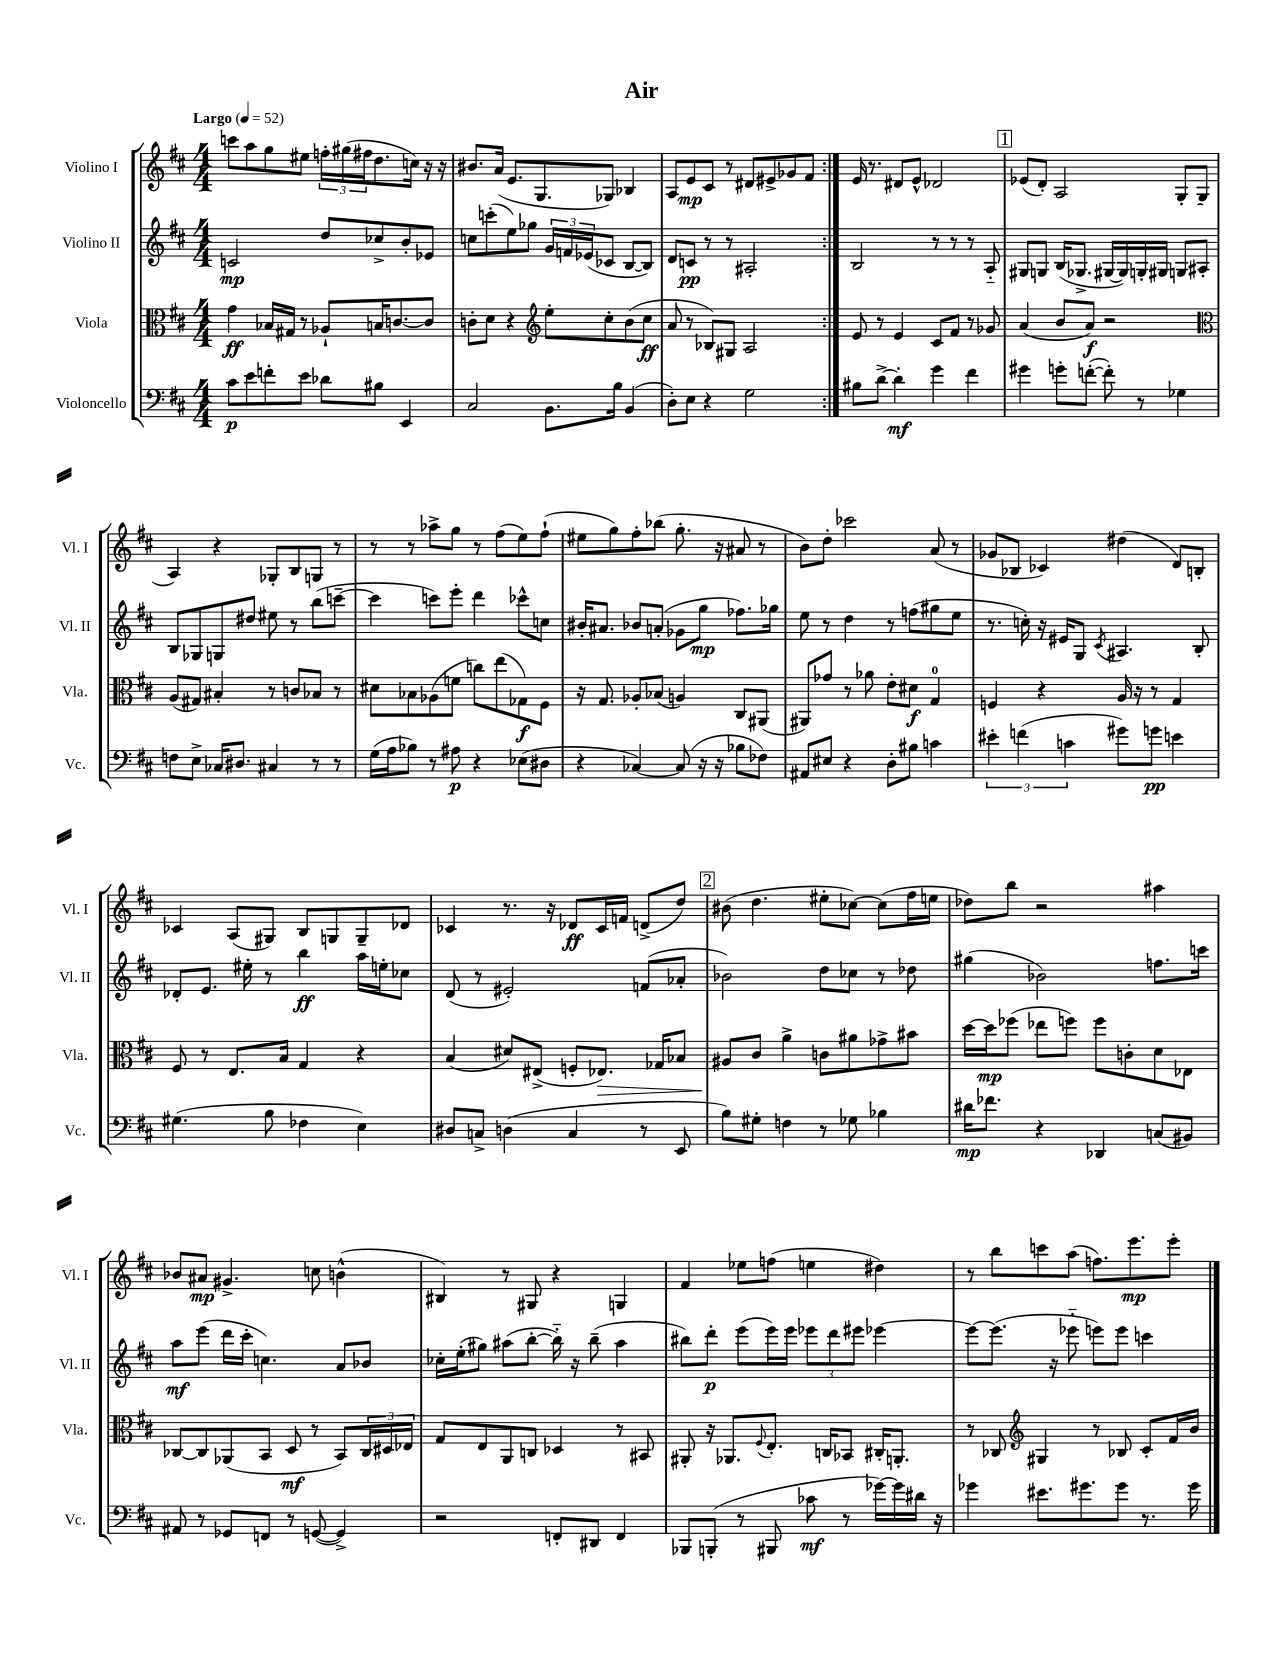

**kern	**dynam	**kern	**dynam	**kern	**dynam	**kern	**dynam
*part4	*part4	*part3	*part3	*part2	*part2	*part1	*part1
*staff4	*staff4	*staff3	*staff3	*staff2	*staff2	*staff1	*staff1
*I"Violoncello	*	*I"Viola	*	*I"Violino II	*	*I"Violino I	*
*I'Vc.	*	*I'Vla.	*	*I'Vl. II	*	*I'Vl. I	*
*clefF4	*	*clefC3	*	*clefG2	*	*clefG2	*
*k[f#c#]	*	*k[f#c#]	*	*k[f#c#]	*	*k[f#c#]	*
*M4/4	*	*M4/4	*	*M4/4	*	*M4/4	*
*MM52	*	*MM52	*	*MM52	*	*MM52	*
=1	=1	=1	=1	=1	=1	=1	=1
!	!	!	!	!	!	!LO:TX:a:B:t=Largo	!
8c#\L	p	4g\	ff	2cn/	mp	8cccn\L	.
8e\	.	.	.	.	.	8aa\	.
8fn'\	.	16B-X/LL	.	.	.	8gg\	.
.	.	16G#X/JJ	.	.	.	.	.
8e\J	.	8r	.	.	.	8ee#X\J	.
8d-X\L	.	8A-X`/L	.	8dd/L	.	24ffn'\LL	.
.	.	.	.	.	.	(24gg#X\	.
.	.	.	.	.	.	24ff#X\J	.
8B#X\J	.	16Bn/K	.	8cc-X^/	.	8.dd\	.
.	.	[8.cn/	.	.	.	.	.
4EE/	.	.	.	8b'/	.	.	.
.	.	.	.	.	.	16ccn\Jk)	.
.	.	8c/J]	.	8e-X/J	.	16r	.
.	.	.	.	.	.	16r	.
=2	=2	=2	=2	=2	=2	=2	=2
2C#/	.	8cn'\L	.	8ccn\L	.	8.b#X/L	.
.	.	8d\J	.	(8cccn'\	.	.	.
.	.	.	.	.	.	(16a/Jk	.
.	.	4r	.	8ee\)	.	8.e/L	.
.	.	.	.	8gg-X\J	.	.	.
.	.	.	.	.	.	8.G/	.
*	*	*clefG2	*	*	*	*	*
8.BB\L	.	8ee'\L	.	24g/LL	.	.	.
.	.	.	.	24fn/	.	.	.
.	.	.	.	(24e-X/J	.	.	.
.	.	8cc#'\	.	8c-X/J	.	8G-X/J)	.
16B\Jk	.	.	.	.	.	.	.
(4BB/	.	(8b\	.	[8B/L	.	4B-X/	.
.	.	8cc#\J	ff	8B/J])	.	.	.
=3	=3	=3	=3	=3	=3	=3	=3
8D'\L)	.	8a/	.	8d/L	.	8A/L	.
8E\J	.	8r	.	8cn/J	pp	8e/	mp
4r	.	8B-X/L)	.	8r	.	8c#/J	.
.	.	8G#X/J	.	8r	.	8r	.
2G\	.	2A/	.	2A#X'/	.	8d#X/L	.
.	.	.	.	.	.	8e#X^/	.
.	.	.	.	.	.	8g-X/	.
.	.	.	.	.	.	8f#/J	.
=4:|!	=4:|!	=4:|!	=4:|!	=4:|!	=4:|!	=4:|!	=4:|!
8B#X\L	.	8e/	.	2B/	.	16e/	.
.	.	.	.	.	.	8.r	.
[8d^\J	.	8r	.	.	.	.	.
4d'\]	mf	4e/	.	.	.	8d#X/L	.
.	.	.	.	.	.	8e^^/J	.
4g\	.	8c#/L	.	8r	.	2d-X/	.
.	.	8f#/J	.	8r	.	.	.
4f#\	.	8r	.	8r	.	.	.
.	.	8g-X/	.	8A/	.	.	.
!!LO:REH:place=s1:t=1
=5	=5	=5	=5	=5	=5	=5	=5
4g#X\	.	(4a/	.	8G#X/L	.	(8e-X/L	.
.	.	.	.	8Gn/J	.	8d'/J)	.
8gn'\L	.	8b/L	.	(16B/KL	.	2A/	.
.	.	.	.	8.G-X^/J	.	.	.
([8fn'\J	.	8a/J)	f	.	.	.	.
8f'\])	.	2r	.	[16G#X/LL	.	.	.
.	.	.	.	16G#/])	.	.	.
8r	.	.	.	16Gn'/	.	.	.
.	.	.	.	16G#X/JJ	.	.	.
4G-X\	.	.	.	8Gn/L	.	8G'/L	.
.	.	.	.	8A#X'/J	.	(8G/J	.
!!LO:LB:g=z
=6	=6	=6	=6	=6	=6	=6	=6
*	*	*clefC3	*	*	*	*	*
8Fn\L	.	(8A/L	.	8B/L	.	4A/)	.
8E^\J	.	8G#X/J)	.	8G-X/	.	.	.
16C-X/KL	.	4B#X'/	.	8Gn/	.	4r	.
8.D#X/J	.	.	.	.	.	.	.
.	.	.	.	8dd#X/J	.	.	.
4C#X/	.	8r	.	8ee#X\	.	8G-X'/L	.
.	.	8cn/L	.	8r	.	8B/	.
8r	.	8B-X/J	.	(8bb\L	.	8Gn/J	.
8r	.	8r	.	[8cccn~\J	.	8r	.
=7	=7	=7	=7	=7	=7	=7	=7
(16G\LL	.	8d#X\L	.	4ccc\]	.	8r	.
16A\J	.	.	.	.	.	.	.
8B-X\J)	.	8B-X\	.	.	.	8r	.
8r	.	(8A-X\	.	8cccn\L)	.	8aa-X^\L	.
8A#X\	p	8fn\J	.	8eee'\J	.	8gg\J	.
4r	.	8ccn\L)	.	4ddd\	.	8r	.
.	.	(8ee\	.	.	.	(8ff#\L	.
(8E-X\L	.	8G-X\)	f	8ccc-X^^\L	.	8ee\)	.
8D#X\J	.	8F#\J	.	8ccn\J	.	(8ff#`\J	.
=8	=8	=8	=8	=8	=8	=8	=8
4r	.	16r	.	16b#X'/KL	.	8ee#X\L	.
.	.	8.G/	.	8.a#X/J	.	.	.
.	.	.	.	.	.	8gg\)	.
[4C-X/)	.	8A-X'/L	.	8b-X/L	.	8ff#'\	.
.	.	(8B-X/J	.	(8an'/J	.	(8bb-X\J	.
(8C-/]	.	4An/)	.	8g-X\L	.	8.gg'\	.
16r	.	.	.	8gg\J	mp	.	.
16r	.	.	.	.	.	16r	.
8B-X\L	.	8C#/L	.	8.ff-X\L)	.	8a#X/	.
8F-X\J)	.	(8AA#X/J	.	.	.	8r	.
.	.	.	.	16gg-X\Jk	.	.	.
=9	=9	=9	=9	=9	=9	=9	=9
8AA#X/L	.	8AA#X/L)	.	8ee\	.	8b\L)	.
8E#X/J	.	8g-X/J	.	8r	.	8dd'\J	.
4r	.	8r	.	4dd\	.	2ccc-X\	.
.	.	8a-X\	.	.	.	.	.
8D'\L	.	8e'\L	.	8r	.	.	.
8B#X\J	.	8d#X\J	f	(8ffn\L	.	.	.
4cn\	.	4G/	.	8gg#X\	.	(8a/	.
.	.	.	.	8ee\J	.	8r	.
=10	=10	=10	=10	=10	=10	=10	=10
6e#X'\	.	4Fn/	.	8.r	.	8g-X/L	.
.	.	.	.	.	.	8B-X/J	.
(6fn\	.	.	.	.	.	.	.
.	.	.	.	16ccn'\)	.	.	.
.	.	4r	.	16r	.	4c-X/)	.
.	.	.	.	16e#X/KL	.	.	.
6cn\	.	.	.	.	.	.	.
.	.	.	.	8G/J	.	.	.
.	.	.	.	8qc#/	.	.	.
8g#X\L)	.	16A/	.	4.A#X/	.	(4dd#X\	.
.	.	16r	.	.	.	.	.
8gn\J	pp	8r	.	.	.	.	.
4en\	.	4G/	.	.	.	8d/L)	.
.	.	.	.	8B'/	.	8Bn'/J	.
!!LO:LB:g=z
=11	=11	=11	=11	=11	=11	=11	=11
(4.G#X\	.	8F#/	.	8d-X'/L	.	4c-X/	.
.	.	8r	.	8.e/J	.	.	.
.	.	8.E/L	.	.	.	(8A/L	.
.	.	.	.	16ee#X'\	.	.	.
8B\	.	.	.	8r	.	8G#X/J)	.
.	.	16B/Jk	.	.	.	.	.
4F-X\	.	4G/	.	4bb\	ff	8B/L	.
.	.	.	.	.	.	8Gn/	.
4E\)	.	4r	.	16aa\LL	.	8G~/	.
.	.	.	.	16een'\J	.	.	.
.	.	.	.	8cc-X\J	.	8d-X/J	.
=12	=12	=12	=12	=12	=12	=12	=12
8D#X/L	.	(4B/	.	(8d/	.	4c-X/	.
8Cn^/J	.	.	.	8r	.	.	.
(4Dn\	.	8d#X/L)	.	2e#X'/)	.	8.r	.
.	.	(8E#X^/J	.	.	.	.	.
.	.	.	.	.	.	16r	.
4C/	.	8Fn'/L	.	.	.	8d-X/L	ff
!	!	!	!LO:HP:b	!	!	!	!
.	.	8.E-X/J)	>	.	.	16c-/L	.
.	.	.	.	.	.	16fn/JJ	.
8r	.	.	.	(8fn/L	.	(8dn^/L	.
.	.	16G-X/KL	.	.	.	.	.
8EE/	.	8B-X/J	.	8a-X'/J	.	8dd/J)	.
!!LO:REH:place=s1:t=2
=13	=13	=13	=13	=13	=13	=13	=13
8B\L)	.	8A#X/L	.	2b-X\)	.	(8b#X\	.
8G#X'\J	.	8c#/J	]	.	.	4.dd\	.
4Fn\	.	4a^\	.	.	.	.	.
8r	.	8cn\L	.	8dd\L	.	8ee#X'\L	.
8G-X\	.	8a#X\	.	8cc-X\J	.	[8cc-X\J)	.
4B-X\	.	8g-X^\	.	8r	.	(8cc-\L]	.
.	.	8b#X\J	.	8dd-X\	.	16ff#\L	.
.	.	.	.	.	.	16een\JJ	.
=14	=14	=14	=14	=14	=14	=14	=14
16d#X\KL	mp	[16dd\LL	.	(4gg#X\	.	8dd-X\L)	.
8.f-X\J	.	16dd\J]	mp	.	.	.	.
.	.	(8ff-X\J	.	.	.	8bb\J	.
4r	.	8ee-X\L	.	2b-X\)	.	2r	.
.	.	8ffn\J)	.	.	.	.	.
4DD-X/	.	8ff\L	.	.	.	.	.
.	.	8cn'\	.	.	.	.	.
(8Cn/L	.	8d\	.	8.ffn\L	.	4aa#X\	.
8BB#X/J)	.	8E-X\J	.	.	.	.	.
.	.	.	.	16cccn\Jk	.	.	.
!!LO:LB:g=z
=15	=15	=15	=15	=15	=15	=15	=15
8AA#X/	.	[8C-X/L	.	8aa\L	mf	8b-X/L	.
8r	.	8C-/]	.	(8eee\J	.	8a#X/J	mp
8GG-X/L	.	(8AA-X/	.	16ddd\LL	.	4.g#X^/	.
.	.	.	.	16ccc#'\JJ	.	.	.
8FFn/J	.	8BB/J	.	4.ccn\)	.	.	.
8r	.	8D/	mf	.	.	.	.
([8GGn/	.	8r	.	.	.	8ccn\	.
4GG^/])	.	8BB/L)	.	8a/L	.	(4bn^^\	.
.	.	24C-/L	.	8b-X/J	.	.	.
.	.	24D#X/	.	.	.	.	.
.	.	24E-X/JJ	.	.	.	.	.
=16	=16	=16	=16	=16	=16	=16	=16
2r	.	8G/L	.	16cc-X'\LL	.	4B#X/)	.
.	.	.	.	(16ee'\J	.	.	.
.	.	8E/	.	8gg#X\J)	.	.	.
.	.	8AA/	.	(8aa#X\L	.	8r	.
.	.	8Cn/J	.	[8bb'\J	.	8G#X/	.
8FFn'/L	.	4D-X/	.	16bb\])	.	4r	.
.	.	.	.	16r	.	.	.
8DD#X/J	.	.	.	(8bb~\	.	.	.
4FF/	.	8r	.	4aa#\	.	4Gn/	.
.	.	8BB#X/	.	.	.	.	.
=17	=17	=17	=17	=17	=17	=17	=17
8BBB-X/L	.	8AA#X'/	.	8bb#X\L)	.	4f#/	.
(8BBBn'/J	.	16r	.	8ddd'\J	p	.	.
.	.	8.AA-X/L	.	.	.	.	.
8r	.	.	.	(8eee\L	.	8ee-X\L	.
.	.	8qqF#/	.	.	.	.	.
8BBB#X/	.	8.E'/J	.	16eee\L)	.	(8ffn\J	.
.	.	.	.	16eee\JJ	.	.	.
8c-X\	mf	.	.	12eee-X\L	.	4een\	.
.	.	16Cn/KL	.	.	.	.	.
.	.	.	.	12ddd\	.	.	.
8r	.	8BB-X/J	.	.	.	.	.
.	.	.	.	12eee#X\J	.	.	.
[16g-X\LL)	.	16C#X'/KL	.	[4eee-X\	.	4dd#X\)	.
16g-\]	.	8.AAn'/J	.	.	.	.	.
16d#X\JJ	.	.	.	.	.	.	.
16r	.	.	.	.	.	.	.
=18	=18	=18	=18	=18	=18	=18	=18
4g-X\	.	8r	.	8eee-\L_	.	8r	.
.	.	8C-X/	.	(8.eee-\J]	.	8bb\L	.
*	*	*clefG2	*	*	*	*	*
8.e#X\L	.	4G#X/	.	.	.	8cccn\	.
.	.	.	.	16r	.	.	.
.	.	.	.	8eee-X\	.	(8aa\J	.
8.g#X\	.	.	.	.	.	.	.
.	.	8r	.	8eeen\L)	.	8.ffn\L)	.
8g#\J	.	8B-X/	.	8eee\J	.	.	.
.	.	.	.	.	.	8.eee\	mp
8.r	.	8c#'/L	.	4cccn\	.	.	.
.	.	16f#/L	.	.	.	8eee'\J	.
16g#\	.	16b/JJ	.	.	.	.	.
==	==	==	==	==	==	==	==
*-	*-	*-	*-	*-	*-	*-	*-
